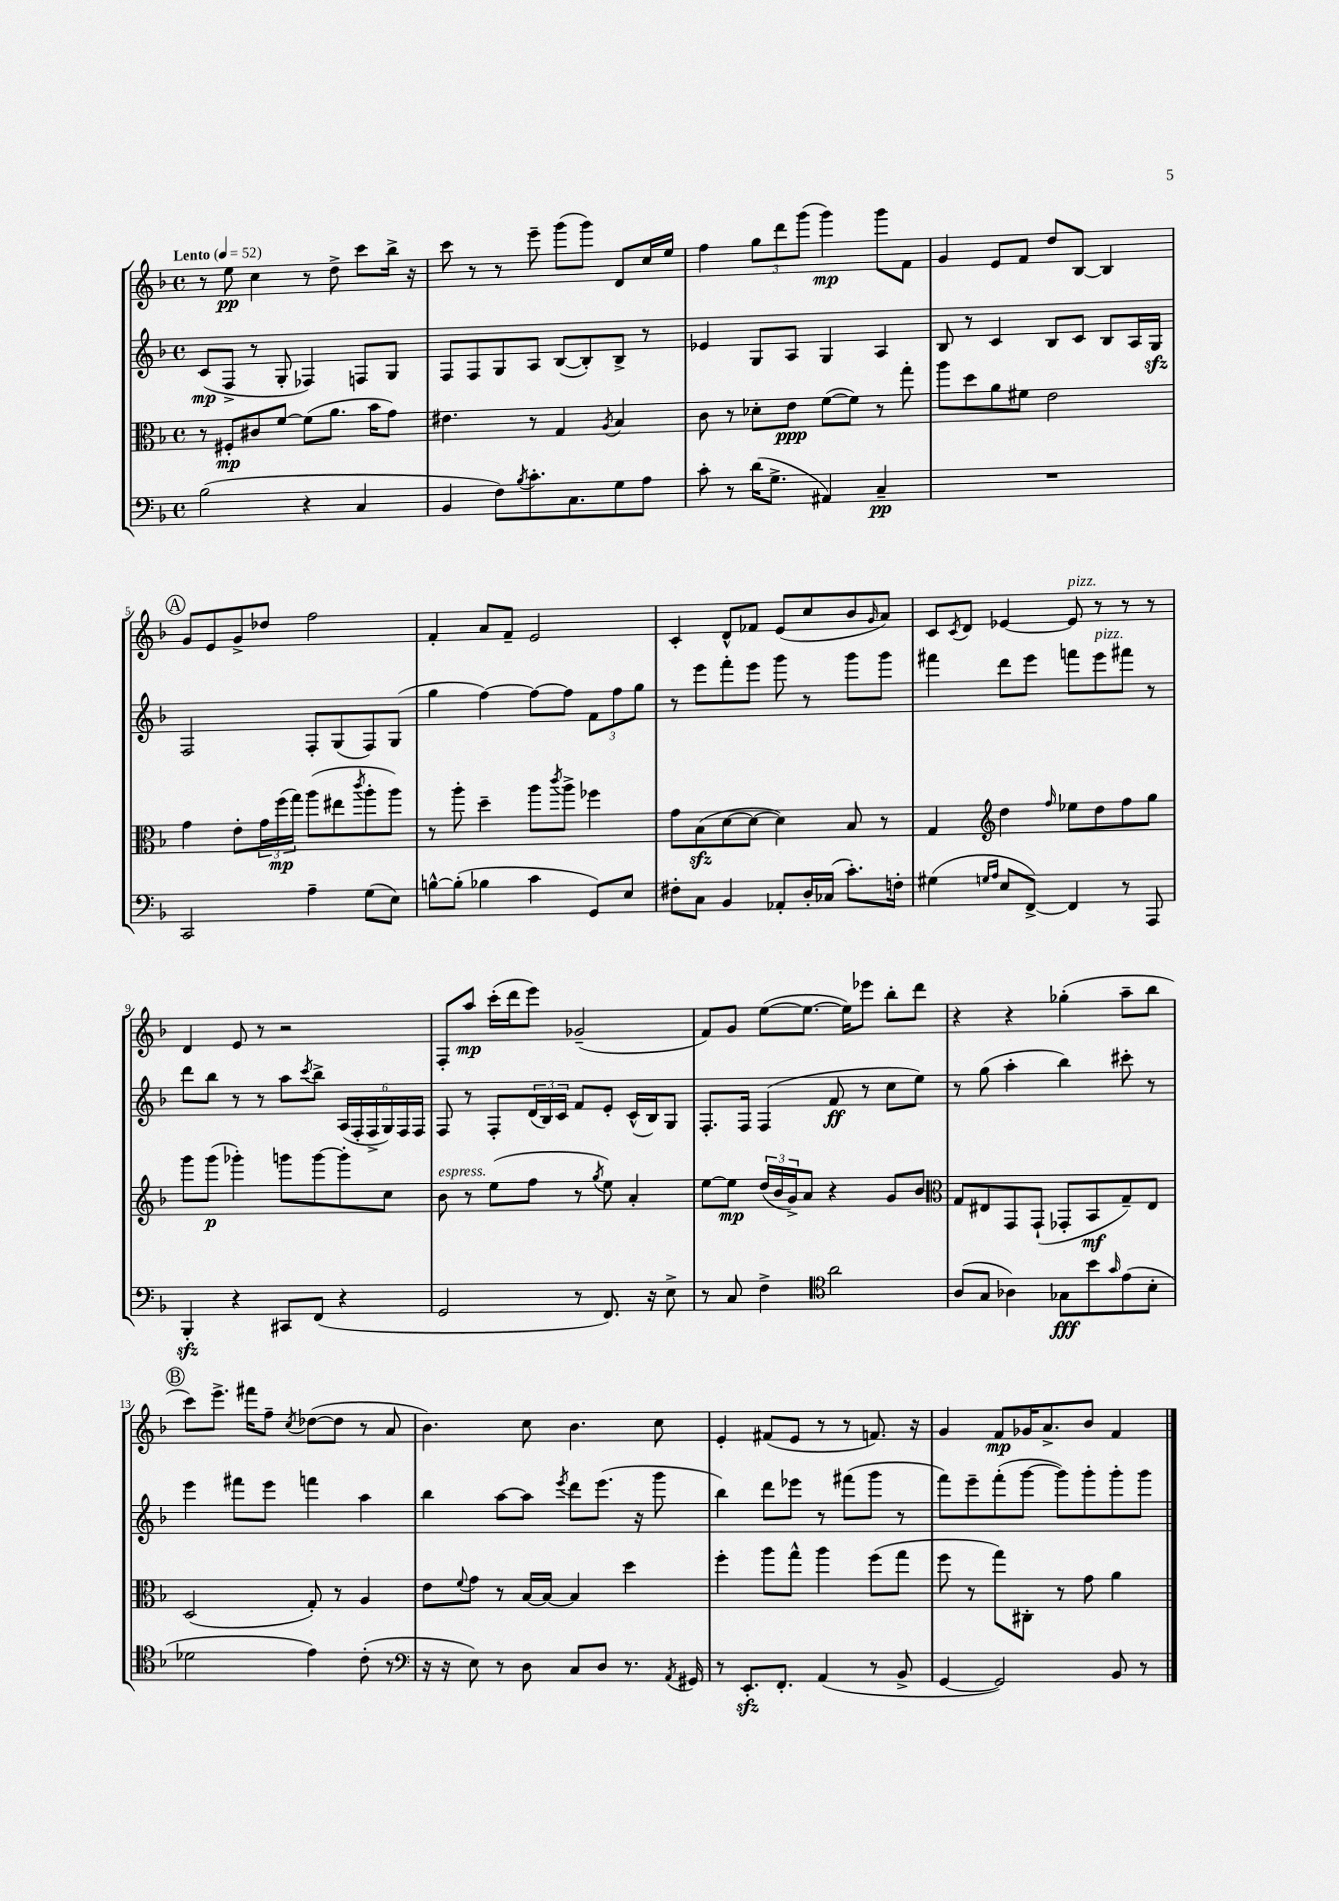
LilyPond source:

<<
\new StaffGroup <<
\new Staff = "s0" {
    \clef treble \key f \major \defaultTimeSignature \time 4/4 \tempo "Lento" 4 = 52
    r8 e''8\pp c''4 r8 d''8-> c'''8 bes''16-> r16 |
    c'''8 r8 r8 e'''8-- g'''8( g'''8) d'8 c''16 e''16 |
    f''4 \tuplet 3/2 { g''8 d'''8 g'''8( } g'''4\mp) g'''8 f'8 |
    g'4 e'8 f'8 d''8 bes8~ bes4 |
    \mark \markup { \circle "A" } g'8 e'8 g'8-> des''8 f''2 |
    f'4-. a'8 f'8-- e'2 |
    c'4-. d'8-^ fes'8 e'8( c''8 bes'8 \grace { g'16 } a'8) |
    c'8 \acciaccatura { c'8 } d'8 ees'4~ ees'8^\markup { \italic "pizz." } r8 r8 r8 |
    d'4 e'8 r8 r2 |
    f8-. a''8\mp c'''16-.( d'''16 e'''8) ges'2--( |
    f'8) g'8 e''8~( e''8.~ e''16) ees'''8 bes''8-. d'''8 |
    r4 r4 ges''4-.( a''8-- bes''8 |
    \mark \markup { \circle "B" } c'''8) e'''8.-> fis'''16 f''8-- \acciaccatura { c''8 } des''8~( des''8 r8 a'8 |
    bes'4.) c''8 bes'4. c''8 |
    e'4-. fis'8( e'8 r8 r8 f'8.) r16 |
    g'4 f'8\mp ges'16 a'8.-> bes'8 f'4 \bar "|." |
}
\new Staff = "s1" {
    \clef treble \key f \major \defaultTimeSignature \time 4/4
    c'8\mp( f8-> r8 g8-. fes4) f8 g8 |
    f8 f8 g8 a8 bes8~( bes8-.) bes8-> r8 |
    ees'4 g8 a8 g4 a4 |
    bes8 r8 c'4 bes8 c'8 bes8 a16 g16\sfz |
    \mark \markup { \circle "A" } f2 f8-. g8( f8) g8( |
    g''4 f''4~) f''8~ f''8 \tuplet 3/2 { f'8 f''8 g''8 } |
    r8 e'''8 f'''8-. e'''8 g'''8 r8 g'''8 g'''8 |
    fis'''4 d'''8 e'''8 f'''8 e'''8^\markup { \italic "pizz." } fis'''8 r8 |
    d'''8 bes''8 r8 r8 a''8 \acciaccatura { c'''8 } bes''8-> \tuplet 6/4 { a16( f16-. f16-> g16) f16 f16 } |
    f8 r8 f8-. \tuplet 3/2 { d'16( bes16) c'16 } f'8 e'8-. c'16-^( bes16) g8 |
    f8.-. f16 f4( f'8\ff r8 c''8 e''8) |
    r8 g''8( a''4-. bes''4) cis'''8-. r8 |
    \mark \markup { \circle "B" } e'''4 fis'''8 e'''8 f'''4 a''4 |
    bes''4 a''8~ a''8 \acciaccatura { e'''8 } d'''8 e'''8.( r16 g'''8 |
    bes''4) d'''8 ees'''8 r8 fis'''8( g'''8 r8 |
    f'''8) e'''8-- f'''8-.( g'''8~ g'''8) g'''8-. g'''8-. g'''8 \bar "|." |
}
\new Staff = "s2" {
    \clef alto \key f \major \defaultTimeSignature \time 4/4
    r8 fis8-.\mp cis'8 f'8~ f'8( a'8. bes'16 g'8) |
    eis'4. r8 g4 \acciaccatura { a8 } bes4 |
    c'8 r8 des'8-. e'8\ppp f'8~( f'8) r8 g''8-. |
    a''8 d''8 a'8 fis'8 e'2 |
    \mark \markup { \circle "A" } g'4 e'8-. \tuplet 3/2 { g'16 f''16\mp( g''16) } a''8( eis''8 \acciaccatura { c'''8 } a''8-. a''8) |
    r8 a''8-. d''4-- a''8 \acciaccatura { c'''8 } a''8-> fes''4 |
    g'8 bes8\sfz( d'8~ d'8~ d'4) bes8 r8 |
    g4 \clef treble d''4 \grace { f''16 } ees''8 d''8 f''8 g''8 |
    g'''8 g'''8\p( ges'''4-.) g'''8 g'''8~ g'''8-. c''8 |
    bes'8^\markup { \italic "espress." } r8 e''8( f''8 r8 \acciaccatura { g''8 } e''8) a'4-. |
    e''8~ e''8\mp \tuplet 3/2 { d''16( bes'16 g'16->) } a'8 r4 g'8 bes'8 |
    \clef alto g8 eis8 g,8 g,8-!( ges,8-. bes,8\mf g8--) eis8 |
    \mark \markup { \circle "B" } d2( g8-.) r8 a4 |
    e'8 \appoggiatura { f'8 } g'8 r8 bes16~ bes16~ bes4 d''4 |
    f''4-. a''8 g''8-^ a''4 f''8( g''8 |
    f''8 r8 g''8) cis8-. r8 g'8 a'4 \bar "|." |
}
\new Staff = "s3" {
    \clef bass \key f \major \defaultTimeSignature \time 4/4
    bes2( r4 c4 |
    bes,4 f8) \acciaccatura { bes8 } c'8.-. c8. g8 a8 |
    c'8-. r8 d'16( g8.-> ais,4) c4--\pp |
    R1 |
    \mark \markup { \circle "A" } c,2 a4-- g8( e8) |
    b8~-^ b8-.( bes4 c'4 g,8) e8 |
    fis8-. c8 bes,4 aes,8-. d16-. ces16( c'8.-.) f16-. |
    gis4( \grace { g16 a16 } e8 f,8~->) f,4 r8 a,,8 |
    bes,,4-.\sfz r4 cis,8 f,8( r4 |
    g,2 r8 f,8.) r16 e8-> |
    r8 c8 f4-> \clef tenor a'2 |
    a8( g8 aes4) ges8\fff bes'8 \grace { g'16 } e'8( bes8-. |
    \mark \markup { \circle "B" } des'2 e'4) c'8-.( r8 |
    \clef bass r16 r16 e8) r8 d8 c8 d8 r8. \acciaccatura { a,8 } gis,16 |
    r8 e,8.-.\sfz f,8.-. a,4( r8 bes,8-> |
    g,4~ g,2) bes,8 r8 \bar "|." |
}
>>
>>
